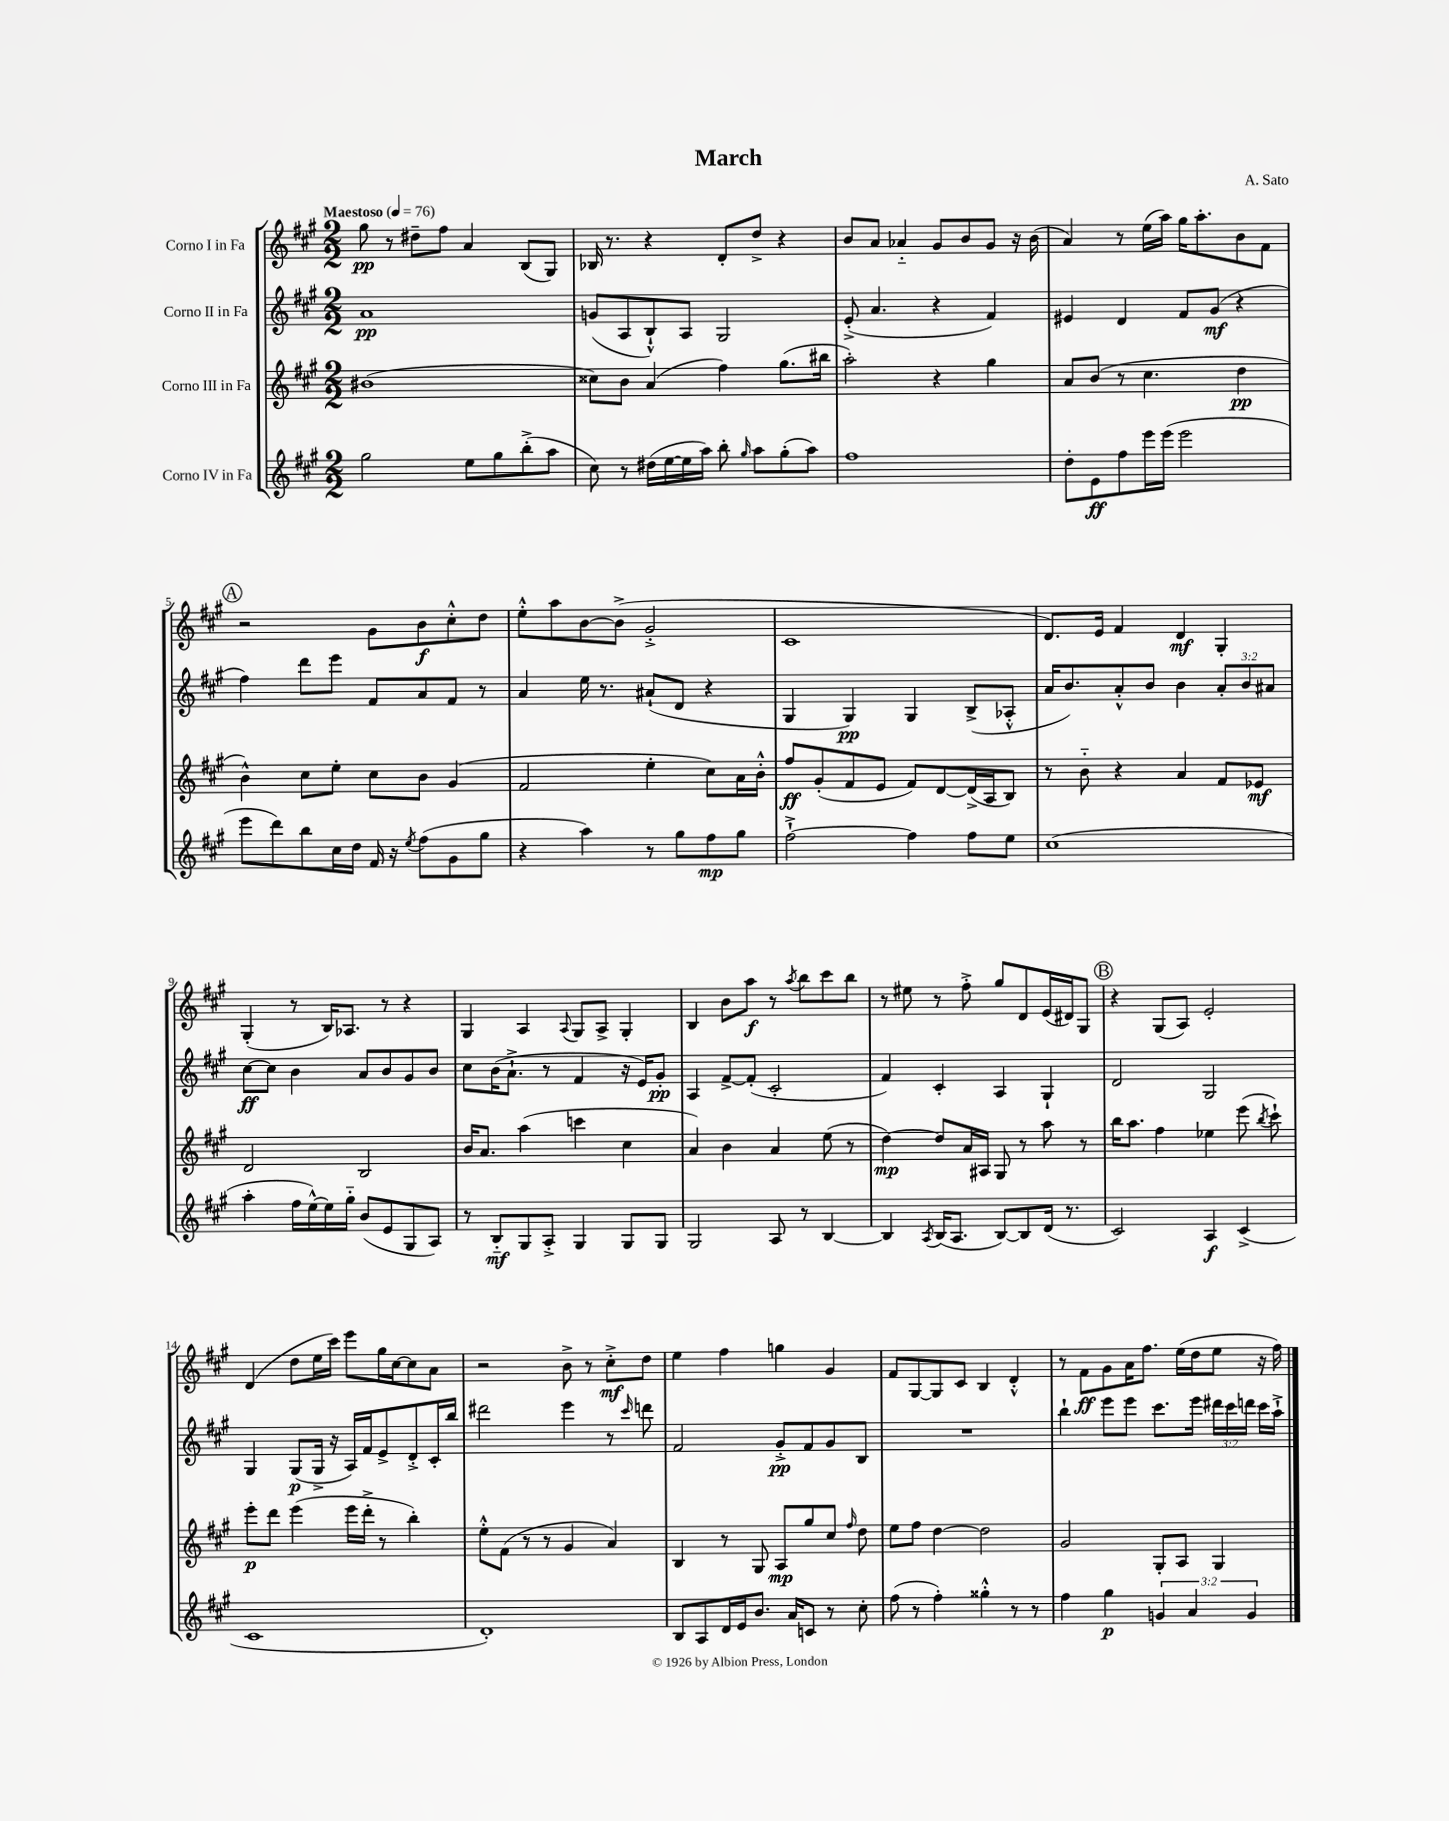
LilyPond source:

\header { title = "March" composer = "A. Sato" }
<<
\new StaffGroup <<
\new Staff = "s0" \with { instrumentName = "Corno I in Fa" } {
    \clef treble \key a \major \numericTimeSignature \time 2/2 \tempo "Maestoso" 4 = 76
    \autoBeamOff gis''8\pp r8 dis''8[-- fis''8] a'4 b8[( gis8]) |
    bes16 r8. r4 d'8[-. d''8]-> r4 |
    b'8[ a'8] aes'4-_ gis'8[ b'8 gis'8] r16 b'16( |
    a'4) r8 e''16[( a''16]) gis''16[ a''8.-. b'8 fis'8] |
    \mark \markup { \circle "A" } r2 gis'8[ b'8\f cis''8-.-^ d''8] |
    e''8[-.-^ a''8 b'8~ b'8]->( gis'2-.-> |
    cis'1 |
    d'8.[) e'16] fis'4 d'4\mf gis4-. |
    gis4-.( r8 b16[) aes8.] r8 r4 |
    gis4 a4 \appoggiatura { a8 } gis8[ a8]-> gis4-. |
    b4 b'8[ a''8]\f r8 \acciaccatura { a''8 } b''8[ cis'''8 b''8] |
    r8 eis''8 r8 fis''8-.-> gis''8[ d'8 e'16( dis'16) gis8] |
    \mark \markup { \circle "B" } r4 gis8[( a8]) e'2-. |
    d'4( d''8[ e''16 cis'''16]) e'''8[ gis''16 cis''16~ cis''8 a'8] |
    r2 b'8-> r8 cis''8[-.->\mf d''8] |
    e''4 fis''4 g''4 gis'4 |
    fis'8[ gis8~ gis8 cis'8] b4 d'4-.-^ |
    r8 fis'8[\ff gis'8 a'16 fis''8.] e''16[( d''16 e''8] r16 fis''16) \bar "|." |
}
\new Staff = "s1" \with { instrumentName = "Corno II in Fa" } {
    \clef treble \key a \major \numericTimeSignature \time 2/2 \override Staff.TupletNumber.text = #tuplet-number::calc-fraction-text
    \autoBeamOff a'1\pp |
    g'8[( a8 b8-!-^) a8] gis2 |
    e'8-.->( a'4. r4 fis'4) |
    eis'4 d'4 fis'8[ gis'8]\mf( r4 |
    \mark \markup { \circle "A" } fis''4) d'''8[ e'''8] fis'8[ a'8 fis'8] r8 |
    a'4 e''16 r8. ais'8[-!( d'8] r4 |
    gis4 gis4\pp) gis4 b8[->( aes8]-.-^ |
    a'16[ b'8.) a'8-.-^ b'8] b'4 \tuplet 3/2 { a'8[-. b'8 ais'8] } |
    cis''8[~\ff cis''8] b'4 a'8[ b'8 gis'8 b'8] |
    cis''8[ b'16( a'8.]-!-> r8 fis'4 r16 e'16[) gis'8]-.\pp |
    a4 fis'8[~-> fis'8]-.( cis'2-. |
    fis'4) cis'4-. a4 gis4-! |
    \mark \markup { \circle "B" } d'2 gis2 |
    gis4 gis8[\p( gis16]-> r16 a16[) fis'16 e'8-> d'8-.-> cis'16-. b''16] |
    dis'''2 e'''4 r8 \grace { cis'''16 } d'''8 |
    fis'2 gis'8[-.->\pp fis'8 gis'8 b8] |
    R1 |
    b''4-! e'''8[ e'''8] cis'''8.[ e'''16] \tuplet 3/2 { dis'''16[ cis'''16 d'''16] } cis'''16[ a''16]-!-> \bar "|." |
}
\new Staff = "s2" \with { instrumentName = "Corno III in Fa" } {
    \clef treble \key a \major \numericTimeSignature \time 2/2
    \autoBeamOff bis'1( |
    cisis''8[) b'8] a'4( fis''4) gis''8.[( bis''16] |
    a''2-.) r4 gis''4 |
    a'8[ b'8]( r8 cis''4. d''4\pp |
    \mark \markup { \circle "A" } b'4-^) cis''8[ e''8]-. cis''8[ b'8] gis'4( |
    fis'2 e''4-. cis''8[) a'16 b'16]-.-^ |
    fis''8[\ff gis'8-.( fis'8 e'8] fis'8[) d'8~ d'16->( a16 b8]) |
    r8 b'8-_ r4 a'4 fis'8[ ees'8]\mf |
    d'2 b2 |
    b'16[ a'8.] a''4( c'''4 cis''4 |
    a'4) b'4 a'4 e''8( r8 |
    d''4~\mp) d''8[ a'16 ais16] gis8 r8 a''8 r8 |
    \mark \markup { \circle "B" } b''16[ a''8.] fis''4 ees''4 e'''8( \acciaccatura { b''8 } cis'''8-!) |
    e'''8[-.\p d'''8] e'''4( e'''16[ d'''16]-.-> r8 b''4-.) |
    e''8[-.-^ fis'8]( r8 r8 gis'4 a'4) |
    b4 r8 gis8 a8[\mp gis''8 cis''8] \grace { fis''16 } d''8 |
    e''8[ fis''8] d''4~ d''2 |
    gis'2 gis8[-. a8] gis4 \bar "|." |
}
\new Staff = "s3" \with { instrumentName = "Corno IV in Fa" } {
    \clef treble \key a \major \numericTimeSignature \time 2/2 \override Staff.TupletNumber.text = #tuplet-number::calc-fraction-text
    \autoBeamOff gis''2 e''8[ gis''8 b''8-.->( a''8] |
    cis''8) r8 dis''16[( e''16~ e''16 a''16]) b''8-. \grace { gis''16 } a''8[ gis''8-.( a''8]) |
    fis''1 |
    d''8[-. e'8\ff fis''8 e'''16 e'''16]( e'''2 |
    \mark \markup { \circle "A" } e'''8[ d'''8) b''8 cis''16 d''16] fis'16 r16 \acciaccatura { e''8 } fis''8[( gis'8 gis''8] |
    r4 a''4) r8 gis''8[ fis''8\mp gis''8] |
    fis''2~-!-> fis''4 fis''8[ e''8] |
    cis''1( |
    a''4-. fis''16[ e''16~-^) e''16 gis''16]-_ b'8[( e'8 gis8 a8]) |
    r8 b8[-_\mf gis8 a8]-.-> gis4 gis8[ gis8] |
    gis2 a8 r8 b4~ |
    b4 \acciaccatura { a8 } b16[( a8.] b8[~) b8 d'16]( r8. |
    \mark \markup { \circle "B" } cis'2) a4\f cis'4->( |
    cis'1 |
    d'1-.) |
    b8[ a8 d'16 e'16 b'8.] a'16[ c'8] r8 cis''8-. |
    fis''8( r8 fis''4-.) gisis''4-.-^ r8 r8 |
    fis''4 gis''4\p \tuplet 3/2 { g'4 a'4 g'4 } \bar "|." |
}
>>
>>
